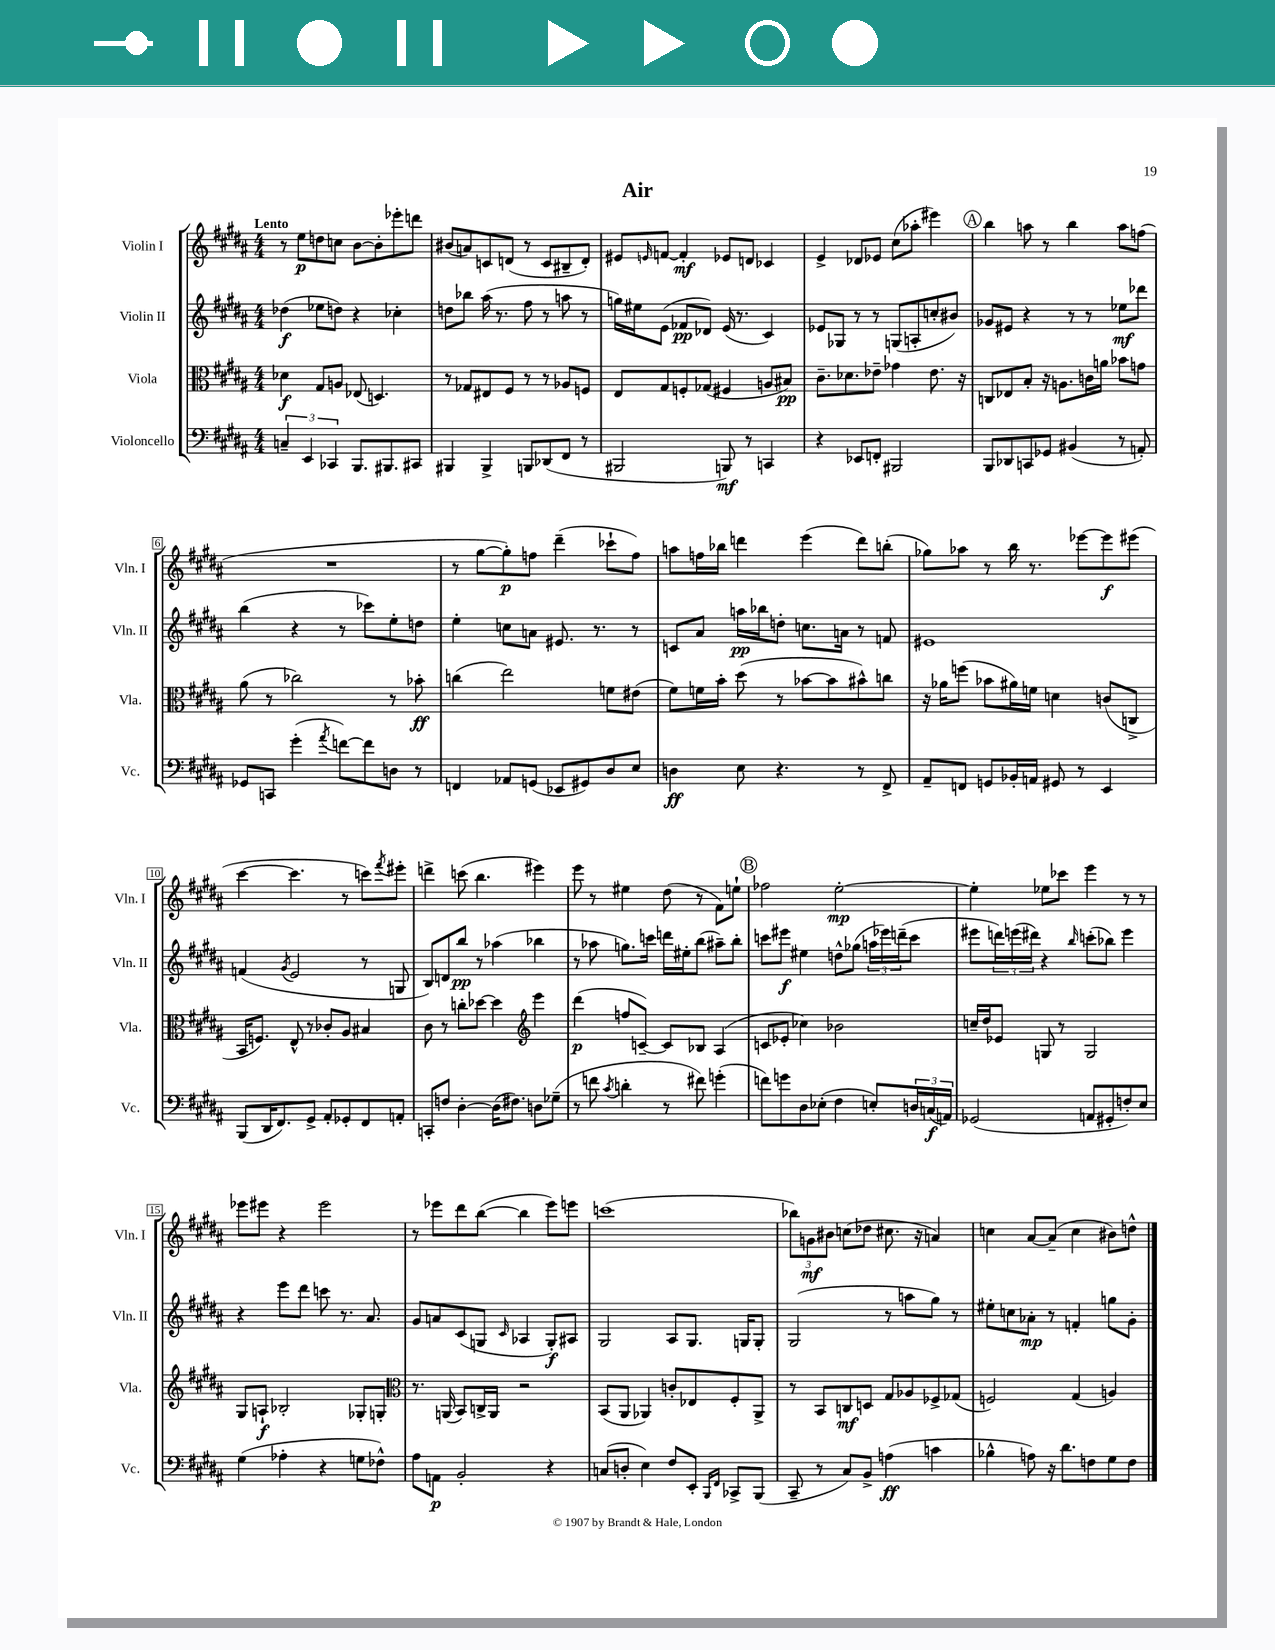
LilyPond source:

\header { title = "Air" }
<<
\new StaffGroup <<
\new Staff = "s0" \with { instrumentName = "Violin I" shortInstrumentName = "Vln. I" } {
    \clef treble \key b \major \numericTimeSignature \time 4/4 \tempo "Lento"
    r8 e''8\p d''8 c''8 b'8~ b'8-. ees'''8-. d'''8 |
    bis'8( a'8) c'8 d'8( r8 c'8 bis8-- d'8-.) |
    eis'8 \grace { e'16 } f'8~ f'4-.\mf ees'8 d'8 ces'4 |
    e'4-> des'8 ees'8 cis''8( aes''8-. eis'''4) |
    \mark \markup { \circle "A" } b''4 a''8 r8 b''4 a''8 f''8( |
    R1 |
    r8 gis''8~ gis''8-.\p) f''8 dis'''4--( ces'''8-! f''8) |
    a''8 f''16 bes''16 d'''4 e'''4( d'''8) b''8-.( |
    ges''8) aes''8 r8 b''16 r8. ees'''8~ ees'''8\f eis'''8( |
    cis'''4~ cis'''4. r8 c'''8) \acciaccatura { fis'''8 } eis'''8-. |
    d'''4-> c'''8( b''4. eis'''4) |
    e'''8 r8 eis''4 dis''8( r8 fis'8) e''8-! |
    \mark \markup { \circle "B" } fes''2 e''2~-.\mp |
    e''4-. ees''8 ces'''8 e'''4 r8 r8 |
    ees'''8 eis'''8 r4 eis'''2 |
    r8 ees'''8 dis'''8 b''8~( b''4 ees'''8) e'''8 |
    c'''1( |
    \tuplet 3/2 { bes''8) g'8\mf bis'8 } c''8( des''8 cis''8. r16 a'4) |
    c''4 ais'8~ ais'8--( c''4 bis'8) d''8-^ \bar "|." |
}
\new Staff = "s1" \with { instrumentName = "Violin II" shortInstrumentName = "Vln. II" } {
    \clef treble \key b \major \numericTimeSignature \time 4/4
    des''4\f( ees''8 d''8) r4 ces''4-. |
    d''8 bes''8 ais''16( r8. fis''8 r8 a''8 r8 |
    g''16) eis''16 e'8( fes'8\pp des'8) e'16( r8. cis'4) |
    ees'8 ges8 r8 r8 g8( a8-. c''8-. bis'8) |
    \mark \markup { \circle "A" } ges'8 eis'8 r4 r8 r8 ees''8\mf des'''8 |
    b''4( r4 r8 ces'''8) e''8-. d''8 |
    e''4-. c''8 a'8 eis'8. r8. r8 |
    c'8 ais'8 a''16\pp bes''16 d''8-. c''8. a'16 r8 f'8 |
    eis'1 |
    f'4( \acciaccatura { gis'8 } e'2 r8 g8 |
    b8) d'8 b''8\pp r8 aes''4( bes''4 |
    r8 aes''8 g''8.) c'''16 d'''16 eis''16-. b''8( ais''8--) b''8-. |
    \mark \markup { \circle "B" } c'''8 eis'''8\f eis''4 d''8-^ ges''8( \tuplet 3/2 { a''16 ees'''16) d'''16--( } c'''8 |
    eis'''8 \tuplet 3/2 { d'''16) e'''16( dis'''16) } r4 \grace { b''16 } c'''8-.( bes''8) e'''4 |
    r4 e'''8 dis'''8 c'''8 r8. ais'8. |
    gis'8 a'8 cis'8( g8 \grace { cis'16 } aes4 g8-.\f) ais8 |
    gis2 ais8 gis8. g16 g8-. |
    gis2( r8 a''8 gis''8) r8 |
    eis''8-. c''8 aes'8-.\mp r8 f'4-. g''8 gis'8-. \bar "|." |
}
\new Staff = "s2" \with { instrumentName = "Viola" shortInstrumentName = "Vla." } {
    \clef alto \key b \major \numericTimeSignature \time 4/4
    des'4\f gis8 a8 ees8( d4.) |
    r8 ges8 eis8 fis8 r8 r8 aes8 f8 |
    e8 gis8 f8-. ges8( fis4 a8 bis8\pp) |
    cis'8.-- des'8. ees'8-- ges'4 ees'8. r16 |
    \mark \markup { \circle "A" } c8 ees8 b8-. r16 a8. c'16 a'16 bes'8 g'8 |
    ais'8( r8 ces''2) r8 bes'8-.\ff |
    c''4( e''2) f'8 eis'8( |
    fis'8) f'16 b'16-. dis''8( r8 bes'8~ bes'8 bis'8-^) c''8 |
    r16 aes'16 f''8( bes'8 ais'16) f'16 d'4 c'8( c8-> |
    b,16 f8.) e8-^ r8 ces'8-. ais8 bis4 |
    cis'8 r8 c''8-. des''8~ des''4 \clef treble e'''4 |
    dis'''4\p( f''8 c'8~--) c'8 bes8 ais4( |
    \mark \markup { \circle "B" } c'8 ees'8-. ces''4) bes'2 |
    c''16-- dis''16 ees'8 g8 r8 g2 |
    gis8 a8-!\f bes2-. ges8-. g8-. |
    \clef alto r8. a,16( b,8) c16-> a,16 r2 |
    b,8( ais,8 aes,4) c'8-. ees8 fis8-. aes,8-> |
    r8 b,8 c8\mf d8 gis8 aes8 fes8-> ges8( |
    f2) gis4( a4) \bar "|." |
}
\new Staff = "s3" \with { instrumentName = "Violoncello" shortInstrumentName = "Vc." } {
    \clef bass \key b \major \numericTimeSignature \time 4/4
    \tuplet 3/2 { c4-- e,4 ces,4 } b,,8. bis,,8. cis,8 |
    bis,,4 bis,,4-> b,,8 des,8( fis,8 r8 |
    bis,,2 b,,8\mf) r8 c,4 |
    r4 ees,8 f,8-. bis,,2 |
    \mark \markup { \circle "A" } b,,8 des,8 c,8 ges,8 bis,4( r8 a,8-.) |
    ges,8 c,8 gis'4-.( \acciaccatura { ais'8 } f'8~) f'8 d8 r8 |
    f,4 aes,8 g,8( ees,8 gis,8) dis8 e8 |
    d4\ff e8 r4. r8 fis,8-> |
    ais,8-- f,8 g,8 bes,16-. a,16 gis,8 r8 e,4 |
    b,,8( dis,16 fis,8.) gis,8-> ais,8-. ges,8-. fis,8 a,8-. |
    c,8-. f8 dis4~-. dis16( fis8.) d8 ges8--( |
    r8 f'8 \acciaccatura { cis'8 } d'4-. r8 fis'8) g'4-.( |
    \mark \markup { \circle "B" } f'8) g'8 dis8 ees8-.( fis4 e8-.) \tuplet 3/2 { d16 c16\f( a,16) } |
    ges,2( a,8 gis,8-. f8-.) e8 |
    gis4( aes4-. r4 g8 fes8-^) |
    ais8 a,8\p b,2-. r4 |
    c8( d8-. e4) fis8 e,8-. \grace { b,,16 fis,16 } ces,8-> b,,8( |
    cis,8-- r8 cis8) b,8-> a4\ff( c'4 |
    bes4-^ a8) r16 dis'8. f8 gis8 f8 \bar "|." |
}
>>
>>
\layout { \context { \Score \override BarNumber.stencil = #(make-stencil-boxer 0.1 0.3 ly:text-interface::print) } }
